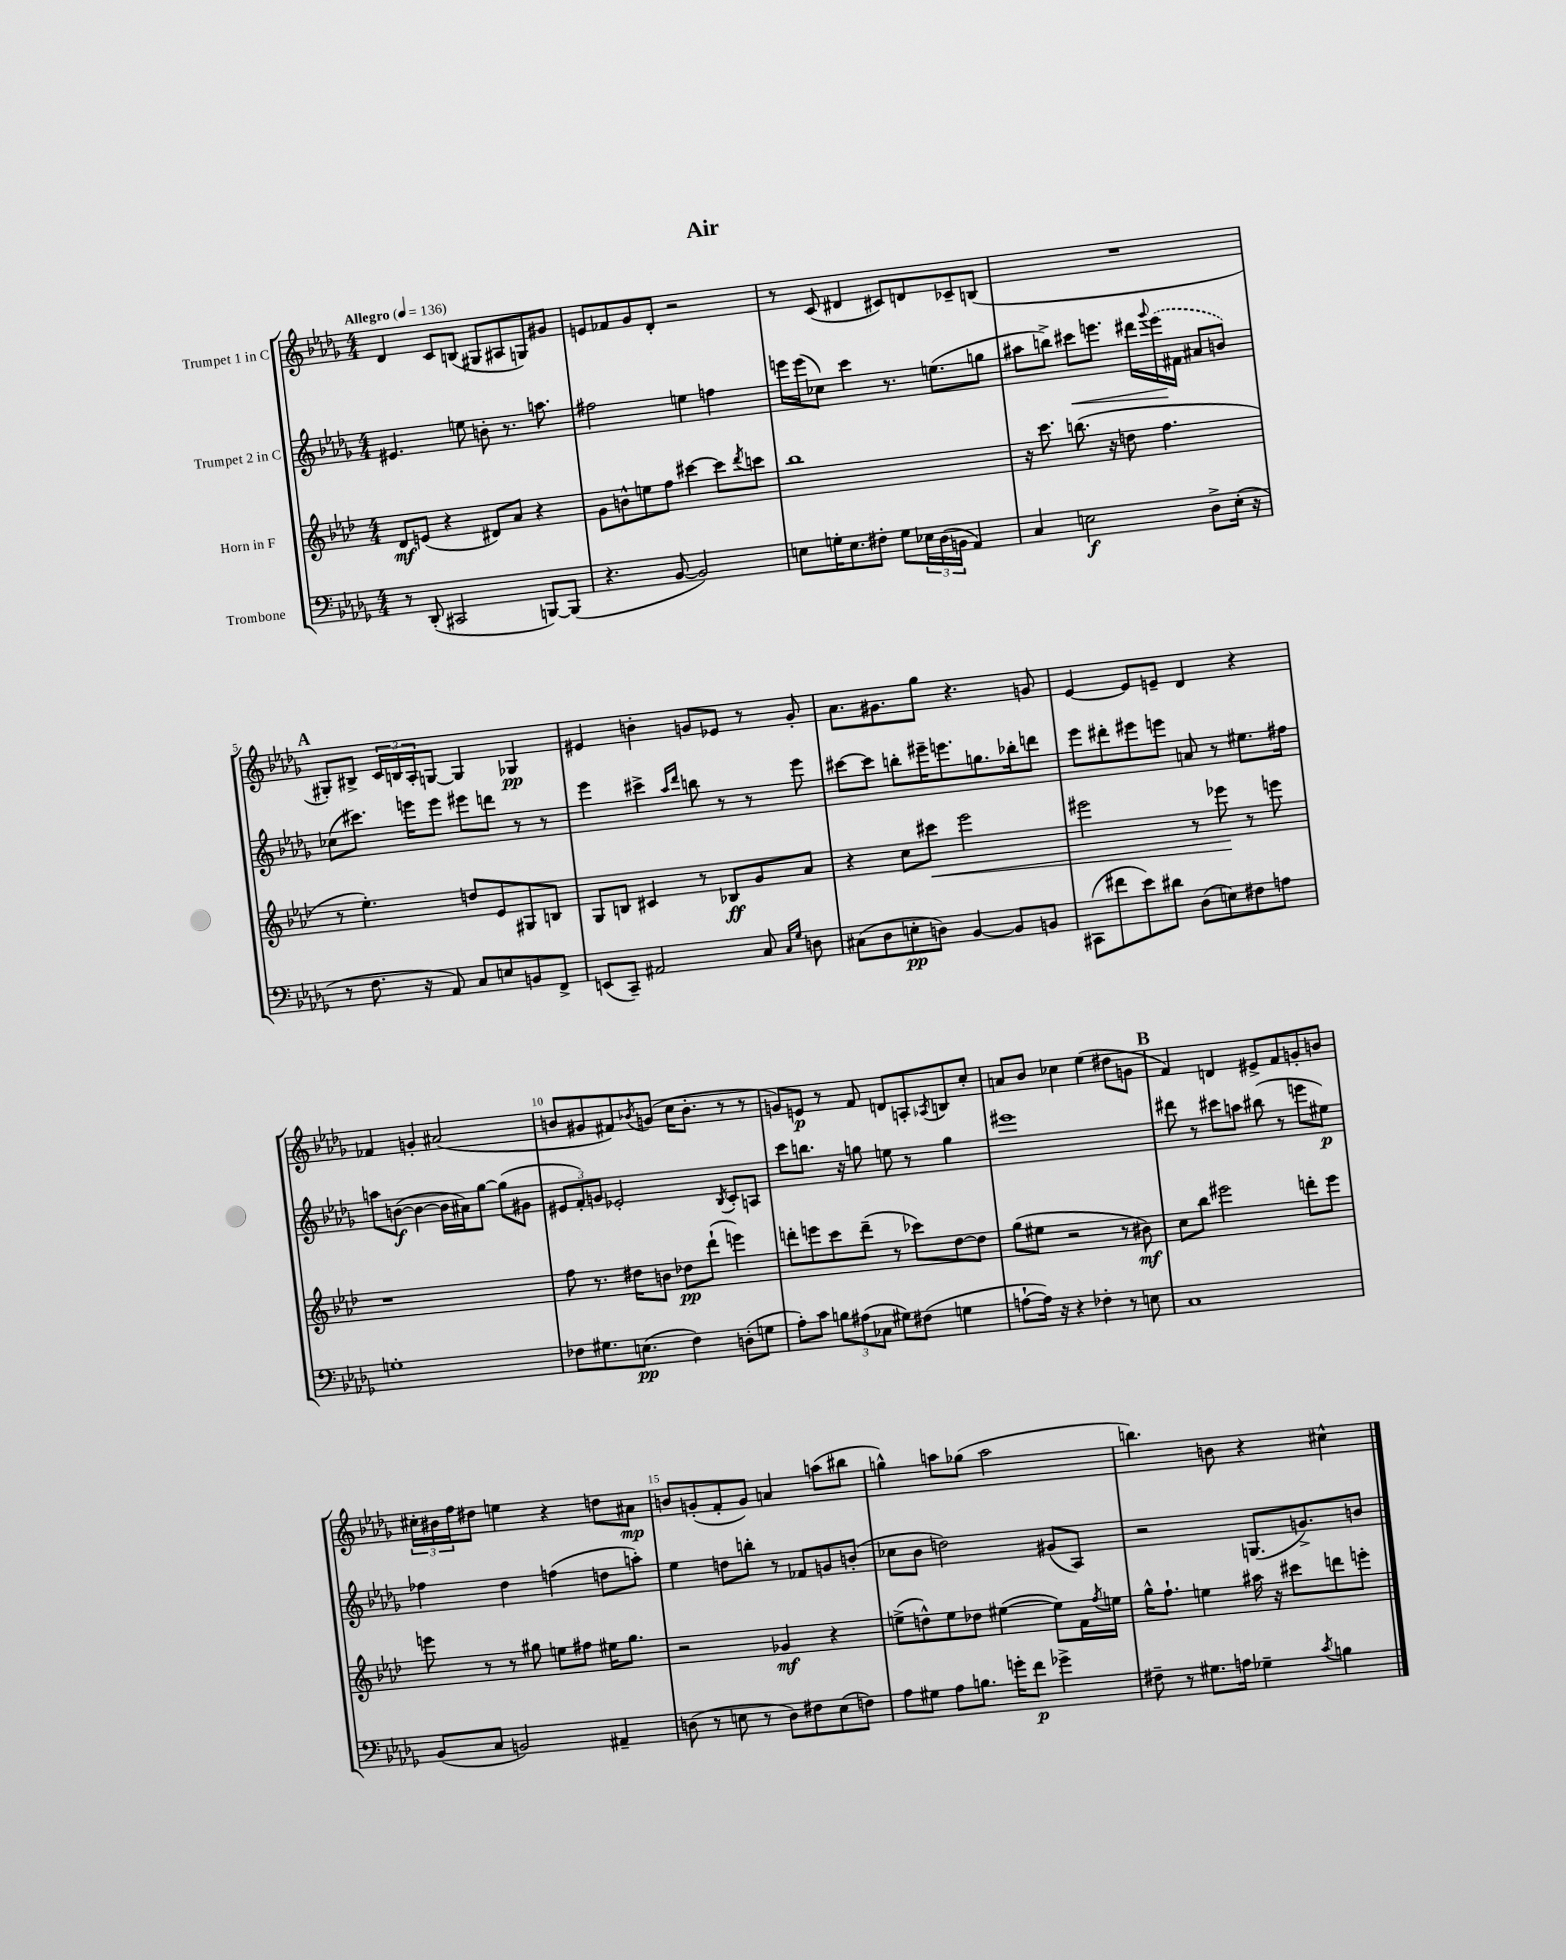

**kern	**dynam	**kern	**dynam	**kern	**dynam	**kern	**dynam
*part4	*part4	*part3	*part3	*part2	*part2	*part1	*part1
*staff4	*staff4	*staff3	*staff3	*staff2	*staff2	*staff1	*staff1
*I"Trombone	*	*I"Horn in F	*	*I"Trumpet 2 in C	*	*I"Trumpet 1 in C	*
*clefF4	*	*clefG2	*	*clefG2	*	*clefG2	*
*k[b-e-a-d-g-]	*	*k[b-e-a-d-]	*	*k[b-e-a-d-g-]	*	*k[b-e-a-d-g-]	*
*M4/4	*	*M4/4	*	*M4/4	*	*M4/4	*
*MM136	*	*MM136	*	*MM136	*	*MM136	*
=1	=1	=1	=1	=1	=1	=1	=1
!	!	!	!	!	!	!LO:TX:a:B:t=Allegro	!
8r	.	8d-/L	mf	4.e#X/	.	4d-/	.
(8DD-'/	.	(8en/J	.	.	.	.	.
2CC#X/	.	4r	.	.	.	8c/L	.
.	.	.	.	8een\	.	(8Bn/J	.
.	.	8d#X/L)	.	8bn'\	.	8G#X/L	.
.	.	8a-/J	.	8.r	.	8A#X/	.
[8BBBn/L)	.	4r	.	.	.	8Gn/)	.
.	.	.	.	8.aan\	.	.	.
(8BBB/J]	.	.	.	.	.	8g#X/J	.
=2	=2	=2	=2	=2	=2	=2	=2
4.r	.	8g\L	.	2ff#X\	.	8en/L	.
.	.	8bn^^\	.	.	.	8f-X/	.
.	.	8een\	.	.	.	8g-/	.
[8BB-/	.	8ff\J	.	.	.	8d-'/J	.
2BB-/])	.	[4ccc#X\	.	4een\	.	2r	.
.	.	8ccc#\L]	.	4ffn\	.	.	.
.	.	8qddd-/	.	.	.	.	.
.	.	8cccn\J	.	.	.	.	.
=3	=3	=3	=3	=3	=3	=3	=3
8En\L	.	1bb-	.	16eeen\LL	.	8r	.
.	.	.	.	(16eee\J	.	.	.
16Gn'\K	.	.	.	8cc-X\J)	.	(8c/	.
8.E\	.	.	.	.	.	.	.
.	.	.	.	4ccc\	.	4d#X/	.
8F#X'\J	.	.	.	.	.	.	.
8G\L	.	.	.	8.r	.	8c#X/L)	.
24E-X\L	.	.	.	.	.	8dn/	.
(24D-\	.	.	.	.	.	.	.
.	.	.	.	(8.een\L	.	.	.
24BBn\JJ	.	.	.	.	.	.	.
4AA-/)	.	.	.	.	.	8c-X~/	.
.	.	.	.	8ggn\J	.	(8Bn/J	.
=4	=4	=4	=4	=4	=4	=4	=4
4C/	.	16r	.	8aa#X\L	.	1r	.
.	.	8.ccc\	.	.	.	.	.
.	.	.	.	8bbn^\J)	.	.	.
!	!	!	!	!	!LO:HP:b	!	!
2En\	f	(8.bbn\	.	8ccc#X\L	<	.	.
.	.	.	.	8.eeen\J	.	.	.
.	.	16r	.	.	.	.	.
.	.	8ddn\	.	.	.	.	.
.	.	.	.	16ddd#X\LL	.	.	.
.	.	.	.	8qqggg-/	.	.	.
.	.	4.ff\	.	(16eee\	.	.	.
.	.	.	.	16f#X\JJ	[	.	.
8D-^\L	.	.	.	8a#X/L	.	.	.
(16E'\Jk	.	.	.	8bn/J)	.	.	.
16r	.	.	.	.	.	.	.
!!LO:LB:g=z
!!LO:REH:place=s1:t=A
=5	=5	=5	=5	=5	=5	=5	=5
8r	.	8r	.	(8cc-X\L	.	8G#X'/L)	.
8.F\	.	4.ee-'\)	.	8.ccc#X\J)	.	8B#X^/J	.
.	.	.	.	.	.	24c/LL	.
.	.	.	.	.	.	24Bn/	.
16r	.	.	.	16eeen\KL	.	.	.
.	.	.	.	.	.	24A-'/J	.
8AA-/)	.	.	.	8eee\J	.	[8Gn/J	.
8C/L	.	8ddn/L	.	8eee#X\L	.	4G/]	.
8En/	.	8e-/	.	8dddn\J	.	.	.
8BBn/	.	8G#X/	.	8r	.	4G-X/	pp
8FF^/J	.	8Bn/J	.	8r	.	.	.
=6	=6	=6	=6	=6	=6	=6	=6
(8EEn/L	.	8G/L	.	4eee-\	.	4e#X/	.
8CC~/J)	.	8Bn/J	.	.	.	.	.
2AA#X/	.	4c#X/	.	4ccc#X^\	.	4bn'\	.
.	.	.	.	16qqaa-/LL	.	.	.
.	.	.	.	16qqddd-/JJ	.	.	.
.	.	8r	.	8bbn\	.	8gn/L	.
.	.	8B-X/L	ff	8r	.	8e-X/J	.
8C/	.	8g/	.	8r	.	8r	.
16qqC/LL	.	.	.	.	.	.	.
16qqG-/JJ	.	.	.	.	.	.	.
8Dn\	.	8a-/J	.	8eee-\	.	8g'/	.
=7	=7	=7	=7	=7	=7	=7	=7
(8C#X\L	.	4r	.	[8ccc#X\L	.	8.a-\L	.
8D-\	.	.	.	8ccc#\J]	.	.	.
.	.	.	.	.	.	8.g#X\	.
8En'\	pp	8cc\L	.	8bbn'\L	.	.	.
!	!	!	!LO:HP:b	!	!	!	!
8Dn\J)	.	8ccc#X\J	<	16eee#X~\K	.	8gg-\J	.
.	.	.	.	8.eeen\	.	.	.
[4BB-/	.	2eee-\	.	.	.	4.r	.
.	.	.	.	8.ggn\	.	.	.
8BB-/L]	.	.	.	.	.	.	.
.	.	.	.	16bb-X'\k	.	.	.
8BBn/J	.	.	.	8dddn\J	.	8gn/	.
=8	=8	=8	=8	=8	=8	=8	=8
(8CC#X\L	.	2eee#X\	.	8eee-\L	.	[4e-/	.
8f#X\	.	.	.	8ddd#X'\	.	.	.
8e-\)	.	.	.	8eee#X\	.	8e-/L]	.
8d#X\J	.	.	.	8eeen\J	.	8en~/J	.
(8D-\L	.	8r	.	8an/	.	4d-/	.
8En\)	.	8eee-X\	.	8r	.	.	.
8F#X\	.	8r	[	8.ee#X\L	.	4r	.
8An\J	.	8eeen\	.	.	.	.	.
.	.	.	.	16ff#X\Jk	.	.	.
!!LO:LB:g=z
=9	=9	=9	=9	=9	=9	=9	=9
1Gn'	.	1r	.	8aan\L	.	4f-X/	.
.	.	.	.	([8bn\J	f	.	.
.	.	.	.	4b\_	.	4gn'/	.
.	.	.	.	16b\LL]	.	(2a#X/	.
.	.	.	.	16a#X\J)	.	.	.
.	.	.	.	[8gg-\J	.	.	.
.	.	.	.	(8gg-\L]	.	.	.
.	.	.	.	8g#X\J	.	.	.
=10	=10	=10	=10	=10	=10	=10	=10
8F-X\L	.	8ff\	.	12e#X/L	.	8bn/L	.
.	.	.	.	12f'/)	.	.	.
8.G#X\	.	8.r	.	.	.	8g#X/	.
.	.	.	.	12gn/J	.	.	.
.	.	.	.	2e-X'/	.	8f#X/)	.
(8.En\J	pp	16dd#X\KL	.	.	.	.	.
.	.	.	.	.	.	8qb-X/	.
.	.	8bn\J	.	.	.	(8gn/J	.
4F-\)	.	8dd-X\L	pp	.	.	16cc\KL	.
.	.	.	.	.	.	8.b-'\J	.
.	.	(8ddd-`\J	.	.	.	.	.
.	.	.	.	8qB-/	.	.	.
(8Dn'\L	.	4eeen\)	.	8c'/L	.	8r	.
8Gn\J	.	.	.	8An/J	.	8r	.
=11	=11	=11	=11	=11	=11	=11	=11
8A-'\L)	.	8dddn'\L	.	8ccc\L	.	8gn/L)	.
8c\J	.	8eeen\	.	8.bbn\J	.	8en/J	p
12Bn\L	.	8ccc\	.	.	.	8r	.
.	.	.	.	16r	.	.	.
(12A#X\	.	.	.	.	.	.	.
.	.	(8ddd~\J	.	8ggn\	.	8f/	.
12C-X\J	.	.	.	.	.	.	.
8G#X\L)	.	8r	.	8een\	.	8dn/L	.
(8F#X\J	.	8ccc-X\L)	.	8r	.	8An'/	.
.	.	.	.	.	.	8qA-X/	.
4Gn\	.	[8dd-\	.	4gg\	.	8Bn/	.
.	.	8dd-\J]	.	.	.	8cc'/J	.
=12	=12	=12	=12	=12	=12	=12	=12
[8An`\L	.	(8gg\L	.	1eee#X	.	8an/L	.
16A\Jk])	.	8ee#X\J	.	.	.	8b-/J	.
16r	.	.	.	.	.	.	.
4r	.	2r	.	.	.	4cc-X\	.
4F-X'\	.	.	.	.	.	(4ee-\	.
8r	.	8r	.	.	.	8dd#X\L	.
8En\	.	8b#X\)	mf	.	.	8gn\J	.
!!LO:REH:place=s1:t=B
=13	=13	=13	=13	=13	=13	=13	=13
1C	.	8cc\L	.	8ddd#X\	.	4f/)	.
.	.	8bb-\J	.	8r	.	.	.
.	.	2eee#X\	.	8ccc#X\L	.	4dn/	.
.	.	.	.	8aan\J	.	.	.
.	.	.	.	(8bb#X\	.	8e#X^/L	.
.	.	.	.	8r	.	8f/	.
.	.	8dddn'\L	.	8eeen\L	.	8gn'/	.
.	.	8eee#\J	.	8ee#X\J)	p	8bn/J	.
!!LO:LB:g=z
=14	=14	=14	=14	=14	=14	=14	=14
(8BB-/L	.	8eeen\	.	4ff-X\	.	24cc#X'\LL	.
.	.	.	.	.	.	24b#X\	.
.	.	.	.	.	.	24ff\J	.
8C/J	.	8r	.	.	.	8dd#X\J	.
2BBn/)	.	8r	.	4dd-\	.	4een\	.
.	.	8gg#X\	.	.	.	.	.
.	.	8een\L	.	(4ffn\	.	4r	.
.	.	8ff#X\J	.	.	.	.	.
4AA#X~/	.	16ee#X\KL	.	8ddn\L	.	8ddn\L	.
.	.	8.gg#\J	.	.	.	.	.
.	.	.	.	8aan'\J)	.	8a#X\J	mp
=15	=15	=15	=15	=15	=15	=15	=15
(8Dn\	.	2r	.	4ee-\	.	8bn/L	.
8r	.	.	.	.	.	(8gn'/	.
8En\	.	.	.	8ddn\L	.	8f'/	.
8r	.	.	.	8bbn'\J	.	8g/J)	.
8D\L)	.	4g-X/	mf	8r	.	4an/	.
8F#X\	.	.	.	8f-X/L	.	.	.
(8E\	.	4r	.	8gn/	.	(8aan\L	.
8Fn\J)	.	.	.	(8bn'/J	.	8bb#X\J	.
=16	=16	=16	=16	=16	=16	=16	=16
8A-\L	.	(8een^\L	.	8cc-X\L	.	4ggn^^\)	.
8G#X\J	.	8ddn^^\)	.	8b-\J	.	.	.
8A-\L	.	8ee\	.	2ddn\)	.	8aan\L	.
8.Bn\J	.	8dd-X\J	.	.	.	(8gg-X\J	.
.	.	([4ee#X\	.	.	.	2aa\	.
16gn'\KL	.	.	.	.	.	.	.
8f\J	p	.	.	.	.	.	.
4g-X^\	.	8ee#\L])	.	(8g#X/L	.	.	.
.	.	16f\L	.	8A-/J)	.	.	.
.	.	8qff/	.	.	.	.	.
.	.	16een\JJ	.	.	.	.	.
=17	=17	=17	=17	=17	=17	=17	=17
8F#X~\	.	16gg^^\KL	.	2r	.	4.bbn\)	.
.	.	8.ff`\J	.	.	.	.	.
8r	.	.	.	.	.	.	.
8.G#X\L	.	4een\	.	.	.	.	.
.	.	.	.	.	.	8bn\	.
16An\Jk	.	.	.	.	.	.	.
4G-X~\	.	16aa#X\	.	(8.Gn/L	.	4r	.
.	.	16r	.	.	.	.	.
.	.	8ccc#X\L	.	.	.	.	.
.	.	.	.	8.gn^/)	.	.	.
8qc/	.	.	.	.	.	.	.
4Bn\	.	8dddn\	.	.	.	4cc#X^^\	.
.	.	8eeen'\J	.	8bn/J	.	.	.
==	==	==	==	==	==	==	==
*-	*-	*-	*-	*-	*-	*-	*-
